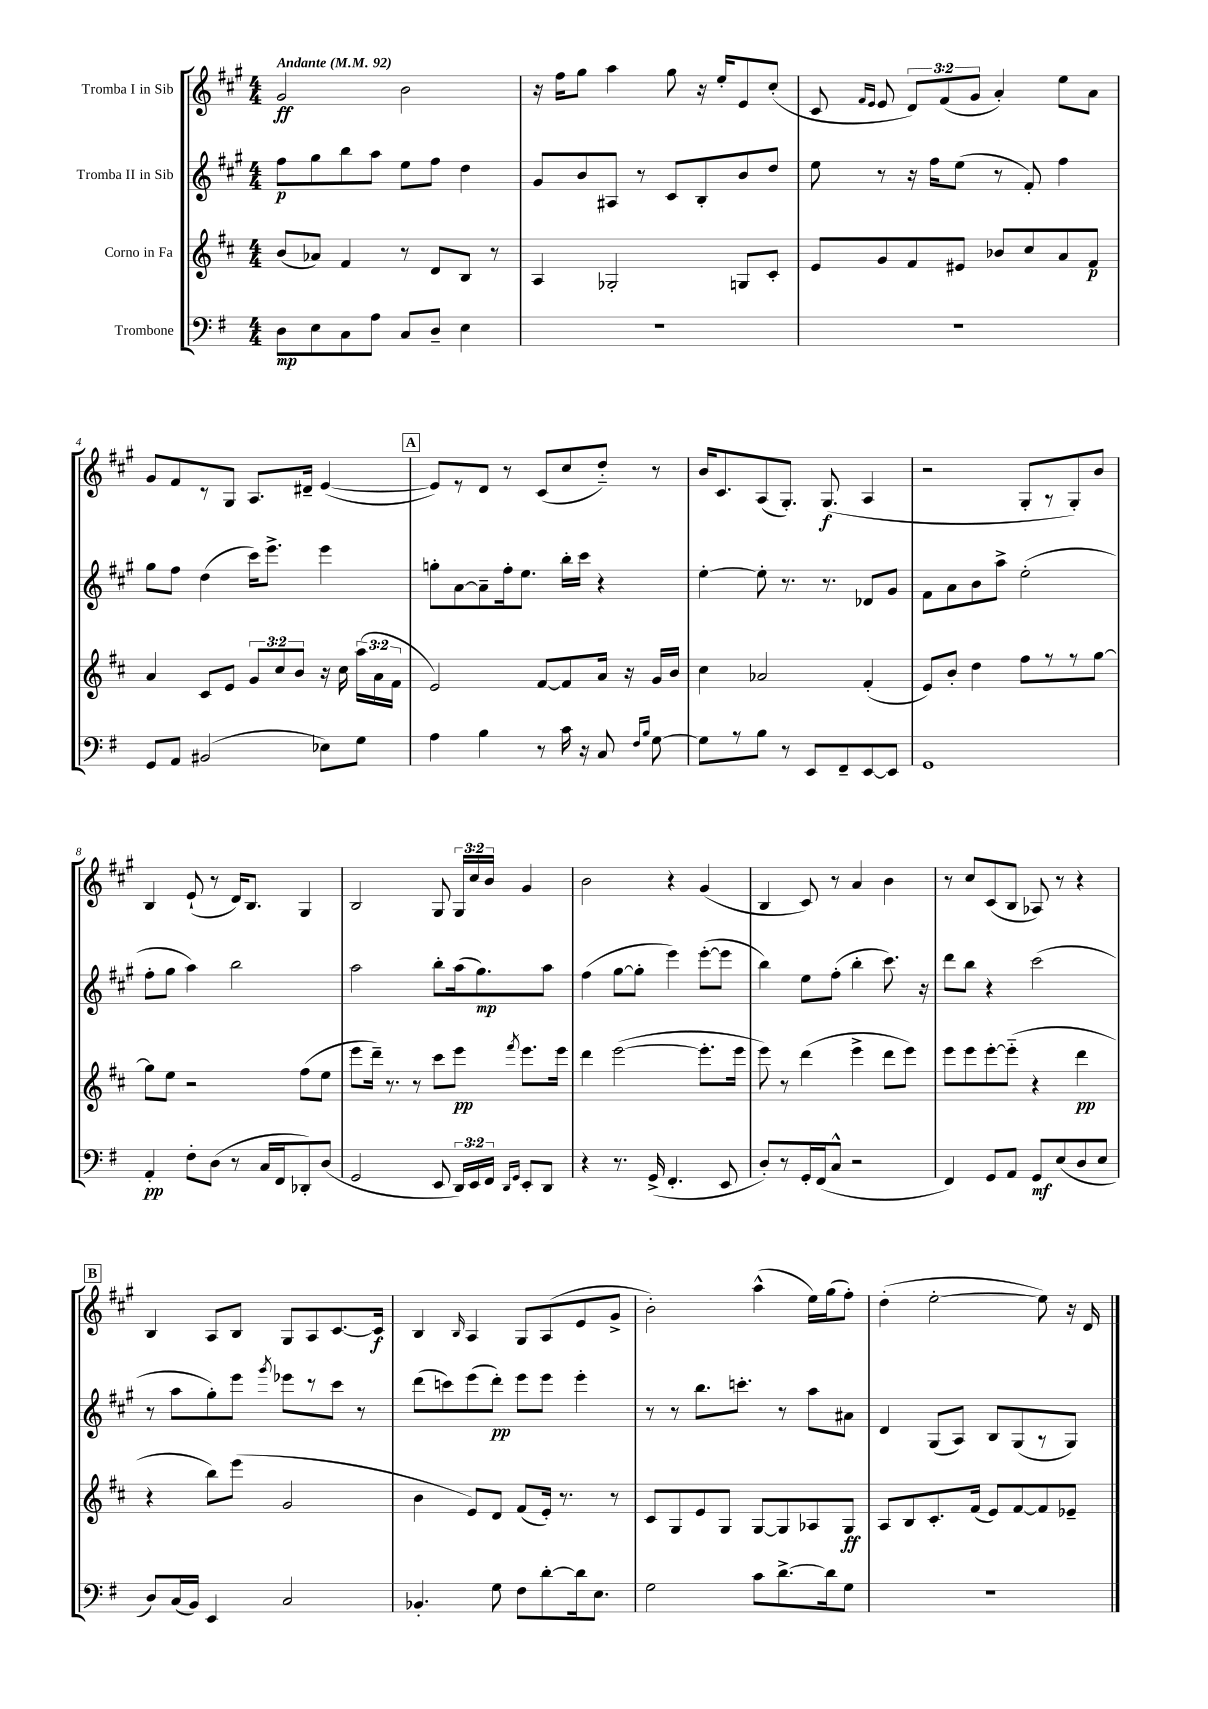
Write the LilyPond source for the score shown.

<<
\new StaffGroup <<
\new Staff = "s0" \with { instrumentName = "Tromba I in Sib" } {
    \clef treble \key a \major \numericTimeSignature \time 4/4 \override Staff.TupletNumber.text = #tuplet-number::calc-fraction-text \tempo "Andante" 4 = 92
    \autoBeamOff gis'2\ff b'2 |
    r16 fis''16[ gis''8] a''4 gis''8 r16 e''16[-. e'8 cis''8]-.( |
    cis'8 \grace { fis'16[ e'16] } e'8 \tuplet 3/2 { d'8[) fis'8( gis'8] } a'4-.) e''8[ a'8] |
    gis'8[ fis'8 r8 gis8] a8.[ dis'16]-- e'4~( |
    \mark \markup { \box "A" } e'8[) r8 d'8] r8 cis'8[( cis''8 d''8]-_) r8 |
    b'16[ cis'8. a8( gis8.]-.) gis8.\f( a4 |
    r2 gis8[-. r8 gis8-.) b'8] |
    b4 e'8-!( r8 d'16[) b8.] gis4 |
    b2 gis8 \tuplet 3/2 { gis16[ cis''16 b'16] } gis'4 |
    b'2 r4 gis'4( |
    b4 cis'8) r8 a'4 b'4 |
    r8 cis''8[ cis'8( b8] aes8) r8 r4 |
    \mark \markup { \box "B" } b4 a8[ b8] gis8[ a8 cis'8.~ cis'16]\f |
    b4 \grace { b16 } a4 gis8[ a8( e'8 gis'8]-> |
    b'2-.) a''4-^( e''16[) gis''16( fis''8]-.) |
    d''4-.( e''2~-. e''8) r16 d'16 \bar "|." |
}
\new Staff = "s1" \with { instrumentName = "Tromba II in Sib" } {
    \clef treble \key a \major \numericTimeSignature \time 4/4
    \autoBeamOff fis''8[\p gis''8 b''8 a''8] e''8[ fis''8] d''4 |
    gis'8[ b'8 ais8] r8 cis'8[ b8-. b'8 d''8] |
    e''8 r8 r16 fis''16[ e''8]( r8 fis'8-.) fis''4 |
    gis''8[ fis''8] d''4( cis'''16[) e'''8.]-> e'''4 |
    \mark \markup { \box "A" } g''8[-. a'8~ a'8-- fis''16-. e''8.] b''16[-. cis'''16] r4 |
    e''4~-. e''8-. r8. r8. des'8[ gis'8] |
    fis'8[ a'8 b'8 a''8]-> e''2-.( |
    fis''8[-. gis''8] a''4) b''2 |
    a''2 b''8[-. a''16( gis''8.\mp) a''8] |
    fis''4( gis''8[~ gis''8]-. e'''4) e'''8[~-.( e'''8] |
    b''4) e''8[ fis''8]-.( b''4-. cis'''8.) r16 |
    d'''8[ b''8] r4 cis'''2( |
    \mark \markup { \box "B" } r8 a''8[ gis''8-.) e'''8] \acciaccatura { gis'''8 } ees'''8[ r8 cis'''8] r8 |
    d'''8[( c'''8) e'''8( d'''8]-.\pp) e'''8[ e'''8] e'''4-. |
    r8 r8 b''8.[ c'''8.]-. r8 a''8[ ais'8] |
    d'4 gis8[( a8]) b8[ gis8( r8 gis8]) \bar "|." |
}
\new Staff = "s2" \with { instrumentName = "Corno in Fa" } {
    \clef treble \key d \major \numericTimeSignature \time 4/4 \override Staff.TupletNumber.text = #tuplet-number::calc-fraction-text
    \autoBeamOff b'8[( aes'8]) fis'4 r8 d'8[ b8] r8 |
    a4 ges2-. g8[ cis'8]-. |
    e'8[ g'8 fis'8 eis'8] bes'8[ cis''8 a'8 fis'8]\p |
    a'4 cis'8[ e'8] \tuplet 3/2 { g'8[ cis''8 b'8] } r16 cis''16 \tuplet 3/2 { a''16[( a'16 fis'16] } |
    \mark \markup { \box "A" } e'2) fis'8[~ fis'8 a'16] r16 g'16[ b'16] |
    cis''4 aes'2 fis'4-.( |
    e'8[) b'8]-. d''4 fis''8[ r8 r8 g''8]~ |
    g''8[ e''8] r2 fis''8[( e''8] |
    e'''8[ d'''16]--) r8. r8 cis'''8[ e'''8]\pp \acciaccatura { fis'''8 } e'''8.[ e'''16] |
    d'''4 e'''2~( e'''8.[-. e'''16] |
    e'''8) r8 d'''4( e'''4-> d'''8[ e'''8]) |
    e'''8[ e'''8 e'''8~-. e'''8]-_( r4 d'''4\pp |
    \mark \markup { \box "B" } r4 b''8[) e'''8]( g'2 |
    b'4 e'8[) d'8] fis'8[( e'16]-.) r8. r8 |
    cis'8[ g8 e'8 g8] g8[~ g8 aes8 g8]\ff |
    a8[ b8 cis'8.-. fis'16]( e'8[) fis'8~ fis'8 ees'8]-- \bar "|." |
}
\new Staff = "s3" \with { instrumentName = "Trombone" } {
    \clef bass \key g \major \numericTimeSignature \time 4/4 \override Staff.TupletNumber.text = #tuplet-number::calc-fraction-text
    \autoBeamOff d8[\mp e8 c8 a8] c8[ d8]-- e4 |
    R1 |
    R1 |
    g,8[ a,8] bis,2( ees8[) g8] |
    \mark \markup { \box "A" } a4 b4 r8 c'16 r16 c8 \grace { fis16[ b16] } g8~ |
    g8[ r8 b8] r8 e,8[ fis,8-- e,8~ e,8] |
    g,1 |
    a,4-.\pp fis8[-. d8]( r8 c16[ fis,16 des,8-.) d8]( |
    g,2 e,8 \tuplet 3/2 { d,16[) e,16 fis,16] } \grace { d,16[ g,16] } e,8[-. d,8] |
    r4 r8. g,16->( fis,4.-. e,8 |
    d8[-.) r8 g,16-. fis,16( c8]-^ r2 |
    fis,4) g,8[ a,8] g,8[\mf e8( d8 e8] |
    \mark \markup { \box "B" } d8[) c16( b,16]) e,4 c2 |
    bes,4.-. g8 fis8[ d'8~-. d'16 e8.] |
    g2 c'8[ d'8.~-> d'16 g8] |
    r1 \bar "|." |
}
>>
>>
